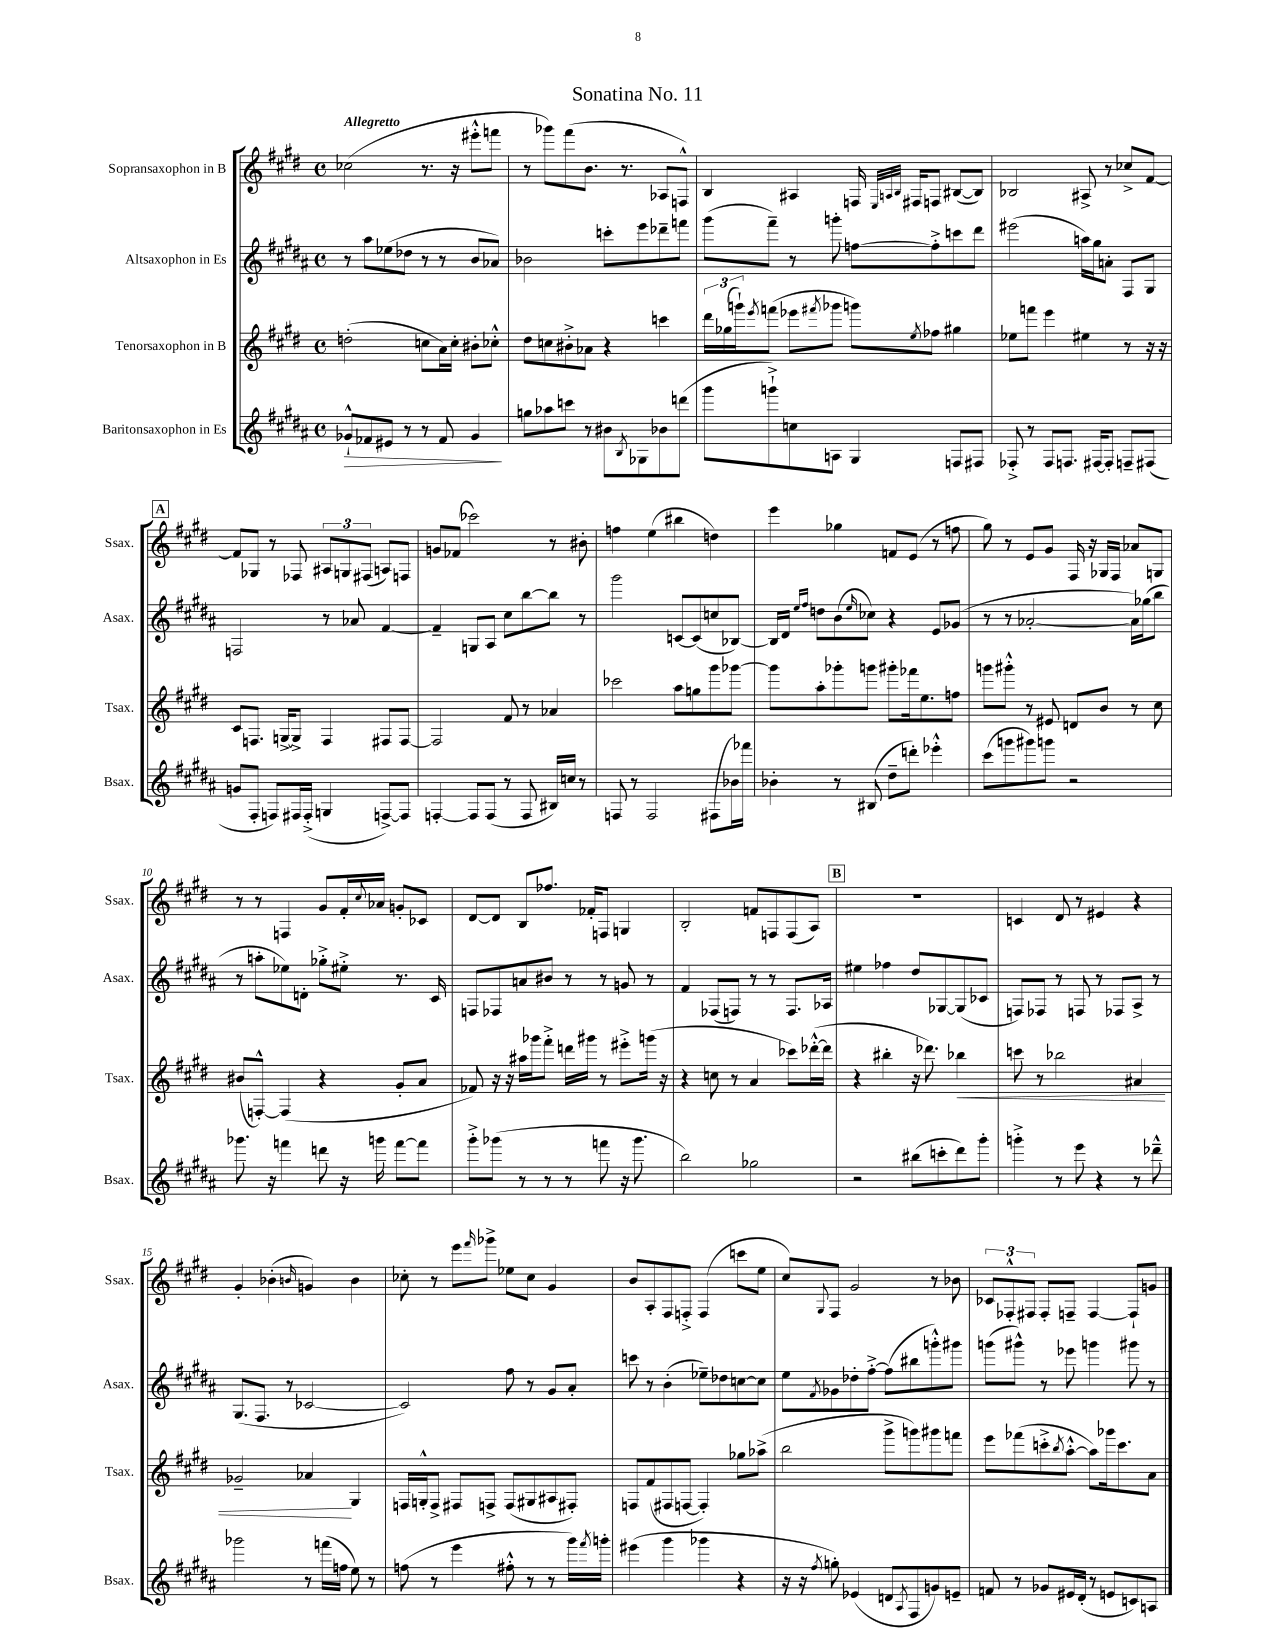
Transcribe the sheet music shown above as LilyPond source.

\header { title = "Sonatina No. 11" }
<<
\new StaffGroup <<
\new Staff = "s0" \with { instrumentName = "Sopransaxophon in B" shortInstrumentName = "Ssax." } {
    \clef treble \key e \major \defaultTimeSignature \time 4/4 \tempo "Allegretto"
    ces''2( r8. r16 eis'''8-.-^ f'''8 |
    r8 ges'''8) fis'''8( b'8. r8. aes8 f8-^) |
    b4 ais4 f16 \grace { e32 a32 b32 } fis16 f8 bis8~( bis8) |
    bes2 ais8-> r8 ces''8-> fis'8~ |
    \mark \markup { \box "A" } fis'8 ges8 r8 fes8 \tuplet 3/2 { ais8 g8 fis8( } a8) f8 |
    g'8 fes'8( ces'''2) r8 bis'8-. |
    f''4 e''4( bis''4 d''4) |
    e'''4 ges''4 f'8 e'8( r8 f''8 |
    gis''8) r8 e'8 gis'8 fis16 r16 ges16 fis16 aes'8 g8 |
    r8 r8 f4 gis'8 fis'16-. \appoggiatura { cis''8 } aes'16 g'8-. ces'8 |
    dis'8~ dis'8 b8 fes''8. fes'16-. f8 g4 |
    b2-. f'8 f8 f8( a8) |
    \mark \markup { \box "B" } R1 |
    c'4 dis'8 r8 eis'4 r4 |
    gis'4-. bes'4-.( \grace { b'16 } g'4) b'4 |
    ces''8-. r8 e'''8 \grace { fis'''16 } ges'''8-> ees''8 ces''8 gis'4 |
    b'8 a8-. fis8 f8-.-> f4( c'''8 e''8 |
    cis''8) \appoggiatura { gis8 } fis8 gis'2 r8 bes'8 |
    \tuplet 3/2 { ces'8 fes8-.-^ fis8 } fis8-. f8-- f4~ f8-! g'8 \bar "|." |
}
\new Staff = "s1" \with { instrumentName = "Altsaxophon in Es" shortInstrumentName = "Asax." } {
    \clef treble \key b \major \defaultTimeSignature \time 4/4
    r8 ais''8 ees''8( des''8 r8 r8 b'8 aes'8) |
    bes'2 c'''8-. e'''8 des'''8-- f'''8 |
    gis'''8( fis'''8--) r8 g'''8-. f''8~ f''8-.-> c'''8 dis'''8 |
    eis'''2( a''16) gis''16 a'8-. fis8 gis8 |
    \mark \markup { \box "A" } f2 r8 aes'8 fis'4~ |
    fis'4-- g8 ais8 cis''8 b''8~ b''8 r8 |
    gis'''2 c'8~ c'8( c''8 bes8~) |
    bes16 dis'16 \grace { e''16 fis''16 } d''8 b'8( \grace { e''16 } ces''8) r4 e'8 ges'8( |
    r8 r8 aes'2~-. aes'16) ges''16( b''8 |
    r8 a''8-. ees''8) d'8-. ges''8-.-> eis''8-.-> r8. cis'16 |
    f8 fes8 a'8 bis'8 r8 r8 g'8 r8 |
    fis'4 fes8( f8) r8 r8 f8. aes16 |
    \mark \markup { \box "B" } eis''4 fes''4 dis''8 ges8~ ges8( ces'8 |
    f8) fes8 r8 f8 r8 fes8 ais8-> r8 |
    gis8.( fis8. r8 ces'2~ |
    ces'2) fis''8 r8 gis'8 ais'8-. |
    c'''8 r8 b'4-.( ees''8--) des''8 c''8~ c''8 |
    e''8 \acciaccatura { fis'8 } ges'8 des''8-. fis''8~-.-> fis''8( bis''8 g'''8-.-^) gis'''8 |
    g'''8( gis'''8-^) r8 ees'''8 g'''4 gis'''8 r8 \bar "|." |
}
\new Staff = "s2" \with { instrumentName = "Tenorsaxophon in B" shortInstrumentName = "Tsax." } {
    \clef treble \key e \major \defaultTimeSignature \time 4/4
    d''2-.( c''8 a'16) c''16-. bis'8-. ces''8-.-^ |
    dis''8 c''8 bis'8-.-> aes'8 r4 c'''4 |
    \tuplet 3/2 { dis'''16 ges''16( g'''16-!) } \acciaccatura { e'''8 } f'''8( ees'''8 \acciaccatura { fis'''8 } ges'''8 g'''8) \acciaccatura { e''8 } fes''8 gis''4 |
    ees''8 f'''8 e'''4 eis''4 r8 r16 r16 |
    \mark \markup { \box "A" } cis'8 f8. g16~-> g8-> f4 fis8 fis8~ |
    fis2 fis'8 r8 aes'4 |
    ces'''2 a''8 g''8 gis'''8 ges'''8~ |
    ges'''8 a''8-. ges'''8-. g'''8 gis'''8-. fes'''16 e''8. f''8 |
    g'''8 gis'''8-.-^ r8 eis'8 d'8 b'8 r8 cis''8 |
    bis'8( f8~-.-^) f4( r4 gis'8-. a'8 |
    fes'8) r16 r16 ais''16 ges'''16 fis'''8-.-> d'''16 gis'''16 r8 eis'''8-.-> g'''16( r16 |
    r4 c''8 r8 a'4 ces'''8) des'''16~-.-^( des'''16 |
    \mark \markup { \box "B" } r4 bis''4-. r16 des'''8.) bes''4\< |
    c'''8 r8 bes''2 ais'4 |
    ges'2-- aes'4\! gis4 |
    f16 g16-.-^ f8-> fis8 f8-> f8( gis8 ais8 fis8-.) |
    f8 fis'8( fis8 f8~ f4-.) ges''8 aes''8->( |
    b''2 gis'''8-> g'''8) gis'''8 f'''8 |
    e'''8 fes'''8( c'''8-.-> \acciaccatura { b''8 } a''8~-.-^ a''8) ges'''16 c'''8. a'8 \bar "|." |
}
\new Staff = "s3" \with { instrumentName = "Baritonsaxophon in Es" shortInstrumentName = "Bsax." } {
    \clef treble \key b \major \defaultTimeSignature \time 4/4
    ges'8-!-^\> fes'8 eis'8 r8 r8 fes'8 ges'4\! |
    g''8 aes''8 c'''8 r8 bis'8 \acciaccatura { b8 } ges8 bes'8 d'''8( |
    gis'''8 g'''8-!->) c''8 a8 gis4 f8 fis8 |
    fes8-.-> r8 fes8 f8. fis16~ fis8-. f8-- fis8( |
    \mark \markup { \box "A" } g'8 fis8-. f8) fis16 fis16-.->( g4 f8~->) f8 |
    f4~-. f8 f8( r8 f8 bis16) c''16 r8 |
    f8 r8 f2 fis8( bes'16) fes'''16 |
    bes'4-. r8 bis8( dis''8-- d'''8-.) ees'''4-.-^ |
    cis'''8( g'''8 gis'''8) g'''8 r2 |
    ges'''8. r16 f'''4 d'''8 r16 g'''16 f'''8~ f'''8 |
    gis'''8-.-> ges'''8( r8 r8 r8 f'''8 r16 ges'''8. |
    b''2) ges''2 |
    \mark \markup { \box "B" } r2 bis''8( c'''8-. dis'''8) gis'''8-. |
    g'''4-.-> r8 e'''8 r4 r8 des'''8---^ |
    ges'''2 r8 f'''16( f''16 e''8) r8 |
    f''8( r8 e'''4 fis''8-.-^ r8 r8 gis'''16) \acciaccatura { fis'''8 } g'''16-. |
    eis'''4( gis'''4 ges'''4 r4 |
    r16 r16 \acciaccatura { fis''8 } g''8-.) ees'4( d'8 \acciaccatura { ais8 } fis8 g'8) e'8-- |
    f'8 r8 ges'8 eis'16 dis'16-.( r8 e'8 c'8) a8 \bar "|." |
}
>>
>>
